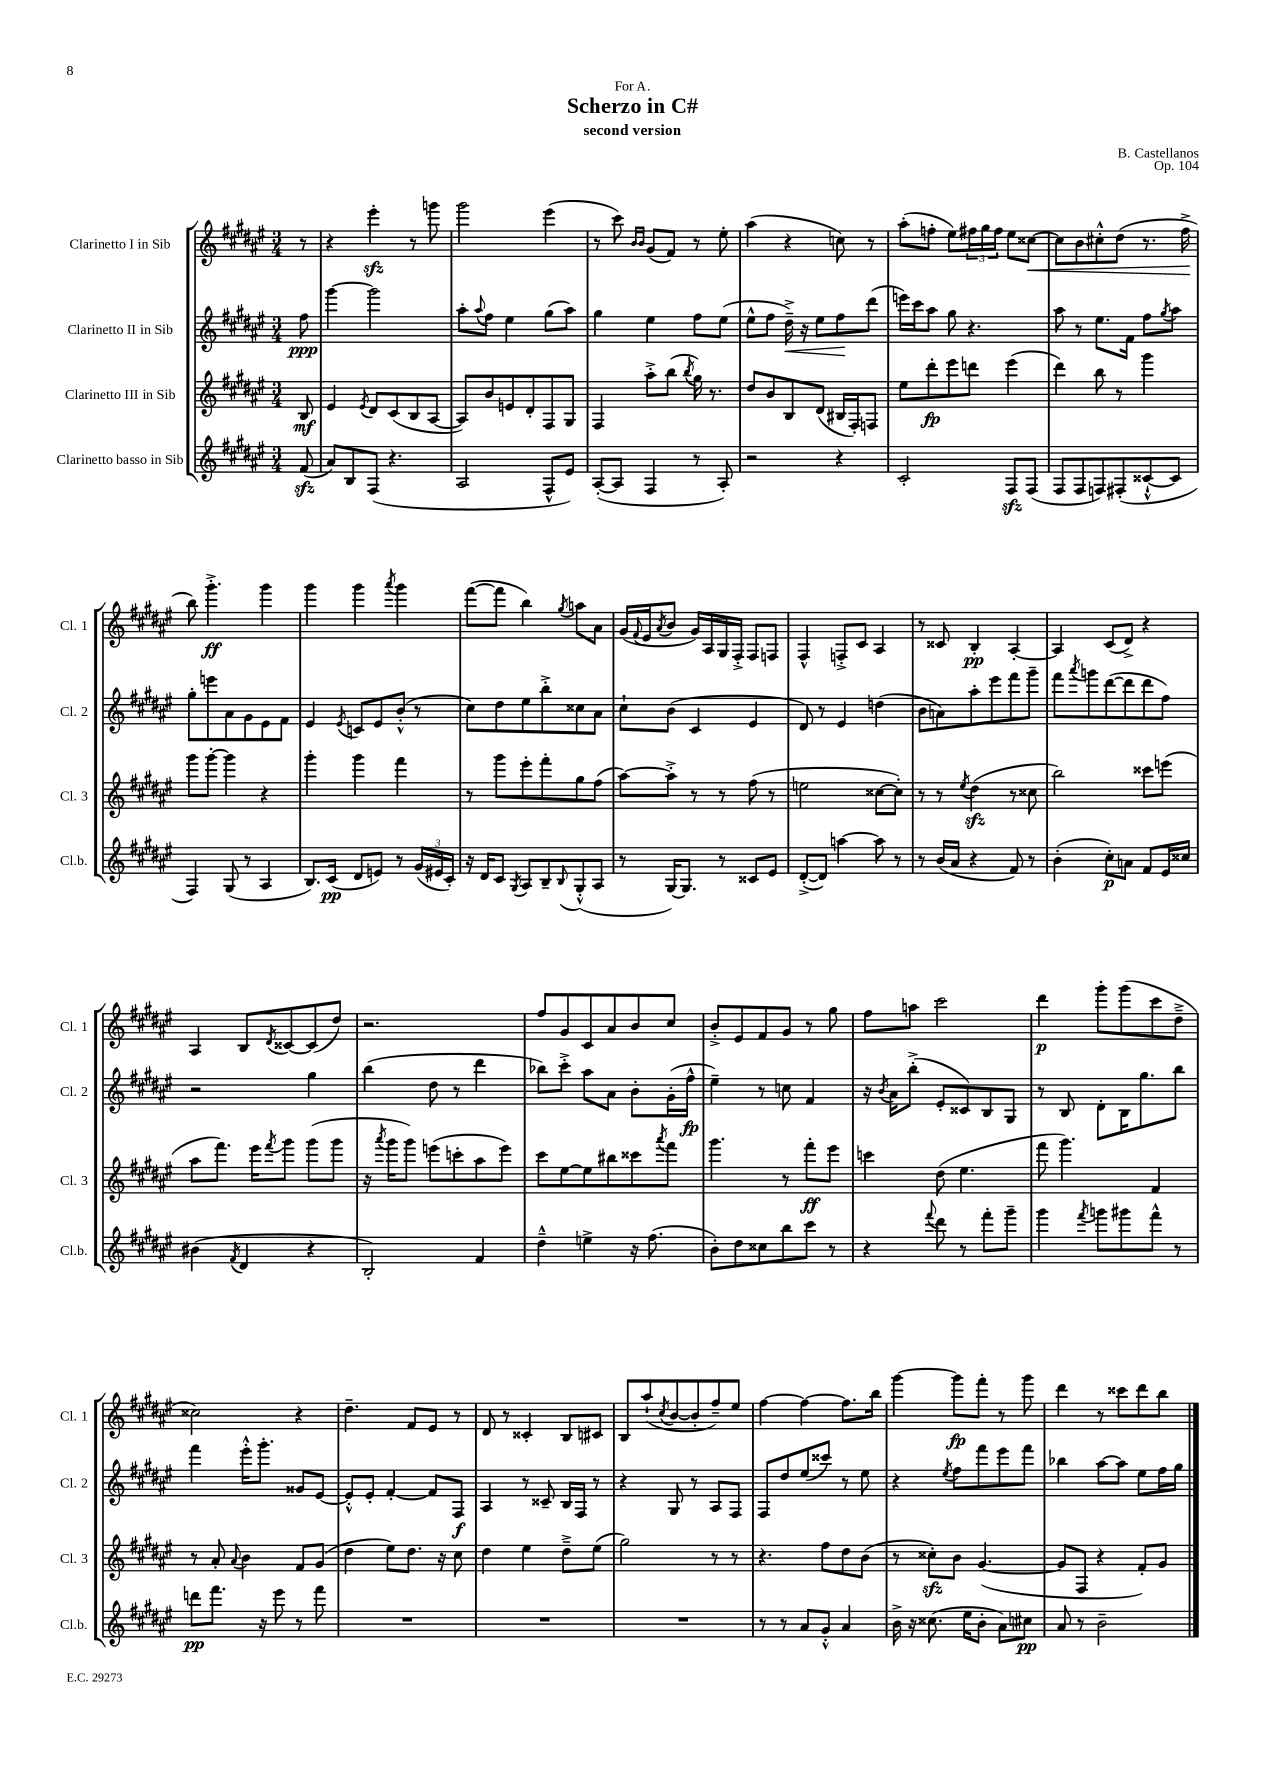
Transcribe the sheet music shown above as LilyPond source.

\header { title = "Scherzo in C#" composer = "B. Castellanos" subtitle = "second version" dedication = "For A." opus = "Op. 104" }
<<
\new StaffGroup <<
\new Staff = "s0" \with { instrumentName = "Clarinetto I in Sib" shortInstrumentName = "Cl. 1" } {
    \clef treble \key fis \major \numericTimeSignature \time 3/4 \partial 8
    r8 |
    r4 eis'''4-.\sfz r8 g'''8 |
    gis'''2 eis'''4( |
    r8 cis'''8) \grace { b'16 b'16 } gis'8( fis'8) r8 eis''8-. |
    ais''4( r4 c''8) r8 |
    ais''8-.( f''8-. eis''8) \tuplet 3/2 { fis''16 gis''16 fis''16 } eis''8 cisis''8~\< |
    cisis''8 b'8 cis''8-.-^ dis''8( r8. fis''16->\! |
    b''8) gis'''4.-.->\ff gis'''4 |
    gis'''4 gis'''4 \acciaccatura { ais'''8 } gis'''4 |
    fis'''8~( fis'''8 b''4) \acciaccatura { gis''8 } a''8 ais'8 |
    gis'16( \appoggiatura { fis'8 } eis'16 \acciaccatura { ais'8 } b'8 gis'16) ais16 gis16 fis16-.-> fis8 f8 |
    fis4-^ f8-.-> cis'8 ais4 |
    r8 cisis'8 b4-.\pp ais4~-. |
    ais4 cis'8( dis'8->) r4 |
    ais4 b8 \acciaccatura { dis'8 } cisis'8~ cisis'8( dis''8) |
    r2. |
    fis''8 gis'8 cis'8 ais'8 b'8 cis''8 |
    b'8-.-> eis'8 fis'8 gis'8 r8 gis''8 |
    fis''8 a''8 cis'''2 |
    dis'''4\p gis'''8-. gis'''8( cis'''8 dis''8---> |
    cisis''2) r4 |
    dis''4.-- fis'8 eis'8 r8 |
    dis'8 r8 cisis'4-. b8 cis'8 |
    b8 ais''8-!( \acciaccatura { cis''8 } b'8~ b'8-. fis''8--) eis''8 |
    fis''4~ fis''4~ fis''8. b''16 |
    gis'''4~ gis'''8\fp fis'''8-. r8 gis'''8 |
    dis'''4 r8 cisis'''8 dis'''8 b''8 \bar "|." |
}
\new Staff = "s1" \with { instrumentName = "Clarinetto II in Sib" shortInstrumentName = "Cl. 2" } {
    \clef treble \key fis \major \numericTimeSignature \time 3/4 \partial 8
    fis''8\ppp |
    gis'''4~ gis'''2 |
    ais''8-. \appoggiatura { ais''8 } fis''8 eis''4 gis''8( ais''8) |
    gis''4 eis''4 fis''8 eis''8( |
    eis''8-^ fis''8 dis''16--->\<) r16 eis''8 fis''8\! dis'''8( |
    e'''16) cis'''16 ais''8 gis''8 r4. |
    ais''8 r8 eis''8. fis'16 fis''8 \acciaccatura { gis''8 } ais''8 |
    gis''8-. e'''8 ais'8 gis'8 eis'8 fis'8 |
    eis'4 \acciaccatura { eis'8 } c'8 eis'8 b'8-.-^( r8 |
    cis''8) dis''8 eis''8 b''8-.-> cisis''8 ais'8 |
    cis''8-! b'8( cis'4 eis'4 |
    dis'8) r8 eis'4 d''4( |
    b'8 a'8) ais''8-. eis'''8 fis'''8 gis'''8-- |
    fis'''8 \acciaccatura { ais'''8 } g'''8 dis'''8~( dis'''8 dis'''8 fis''8) |
    r2 gis''4 |
    b''4( dis''8 r8 dis'''4 |
    bes''8) cis'''8-.-> ais''8 ais'8 b'8-. gis'16-.( fis''16-^\fp |
    eis''4--) r8 c''8 fis'4 |
    r16 \acciaccatura { b'8 } ais'16 b''8-.->( eis'8-. cisis'8) b8 gis8 |
    r8 b8 dis'8-. b16 gis''8. b''8 |
    fis'''4 eis'''16-.-^ gis'''8.-. gisis'8 eis'8~ |
    eis'8-.-^ eis'8-. fis'4~-. fis'8 fis8\f |
    ais4 r8 cisis'8-- b16 fis16 r8 |
    r4 gis8 r8 ais8 fis8 |
    fis8 dis''8 eis''8( cisis'''8) r8 eis''8 |
    r4 \acciaccatura { eis''8 } fis''8 fis'''8 eis'''8 fis'''8 |
    bes''4 ais''8~ ais''8 eis''8 fis''16 gis''16 \bar "|." |
}
\new Staff = "s2" \with { instrumentName = "Clarinetto III in Sib" shortInstrumentName = "Cl. 3" } {
    \clef treble \key fis \major \numericTimeSignature \time 3/4 \partial 8
    b8\mf |
    eis'4 \acciaccatura { eis'8 } dis'8 cis'8( b8 ais8~ |
    ais8) b'8 e'8 dis'8-. fis8 gis8 |
    fis4 ais''8-.-> b''8( \acciaccatura { b''8 } gis''16) r8. |
    dis''8 b'8 b8 dis'8( bis16 fis16-.) f8 |
    eis''8 dis'''8-.\fp eis'''8 d'''8 eis'''4( |
    dis'''4) b''8 r8 gis'''4 |
    gis'''8 gis'''8~-. gis'''4 r4 |
    gis'''4-. gis'''4 fis'''4 |
    r8 gis'''8 eis'''8-. fis'''8-. gis''8 fis''8( |
    ais''8~) ais''8-.-> r8 r8 fis''8( r8 |
    e''2 cisis''8~ cisis''8-.) |
    r8 r8 \acciaccatura { eis''8 } dis''4\sfz( r8 cisis''8 |
    b''2) cisis'''8 e'''8( |
    ais''8 fis'''8.) eis'''16 \acciaccatura { fis'''8 } gis'''8 gis'''8( gis'''8 |
    r16 \acciaccatura { ais'''8 } gis'''16 gis'''8) e'''8( c'''8-. ais''8 e'''8) |
    cis'''8 eis''8~ eis''8 bis''8 cisis'''8 \acciaccatura { ais'''8 } fis'''8 |
    gis'''4. r8 fis'''8-.\ff eis'''8 |
    c'''4 dis''8( eis''4. |
    fis'''8 gis'''4.) fis'4 |
    r8 ais'8-. \appoggiatura { ais'8 } b'4 fis'8 gis'8( |
    dis''4 eis''8) dis''8. r16 cis''8 |
    dis''4 eis''4 dis''8---> eis''8( |
    gis''2) r8 r8 |
    r4. fis''8 dis''8 b'8( |
    r8 cisis''8-.\sfz) b'8 gis'4.~( |
    gis'8 fis8 r4 fis'8-.) gis'8 \bar "|." |
}
\new Staff = "s3" \with { instrumentName = "Clarinetto basso in Sib" shortInstrumentName = "Cl.b." } {
    \clef treble \key fis \major \numericTimeSignature \time 3/4 \partial 8
    fis'8\sfz( |
    ais'8) b8 fis8( r4. |
    ais2 fis8-^ eis'8) |
    ais8~-.( ais8 fis4 r8 ais8-.) |
    r2 r4 |
    cis'2-. fis8\sfz fis8( |
    fis8 fis8 f8) fis8-.( cisis'8~-!-^ cisis'8 |
    fis4) gis8( r8 ais4 |
    b8.) cis'16\pp( dis'8 e'8) r8 \tuplet 3/2 { gis'16( eis'16 cis'16-.) } |
    r16 dis'16 cis'8 \acciaccatura { gis8 } ais8 b8-- \appoggiatura { b8 } gis8-.-^( ais8 |
    r8 gis16~) gis8. r8 cisis'8 eis'8 |
    dis'8~-.->( dis'8) a''4~ a''8 r8 |
    r8 b'16( ais'16 r4 fis'8) r8 |
    b'4-.( cis''8-.\p) a'8 fis'8 eis'16 cisis''16 |
    bis'4( \acciaccatura { fis'8 } dis'4 r4 |
    b2-.) fis'4 |
    dis''4---^ e''4-> r16 fis''8.( |
    b'8-.) dis''8 cisis''8 b''8 cis'''8 r8 |
    r4 \appoggiatura { fis'''8 } dis'''8 r8 fis'''8-. gis'''8-- |
    gis'''4 \acciaccatura { fis'''8 } g'''8 gis'''8 fis'''8-^ r8 |
    d'''8\pp fis'''8. r16 eis'''8 r8 fis'''8 |
    R2. |
    R2. |
    R2. |
    r8 r8 ais'8 gis'8-.-^ ais'4 |
    b'16-> r16 cisis''8.( eis''16 b'8-. ais'8) cis''8\pp |
    ais'8 r8 b'2-- \bar "|." |
}
>>
>>
\layout { \context { \Score \remove "Bar_number_engraver" } }
